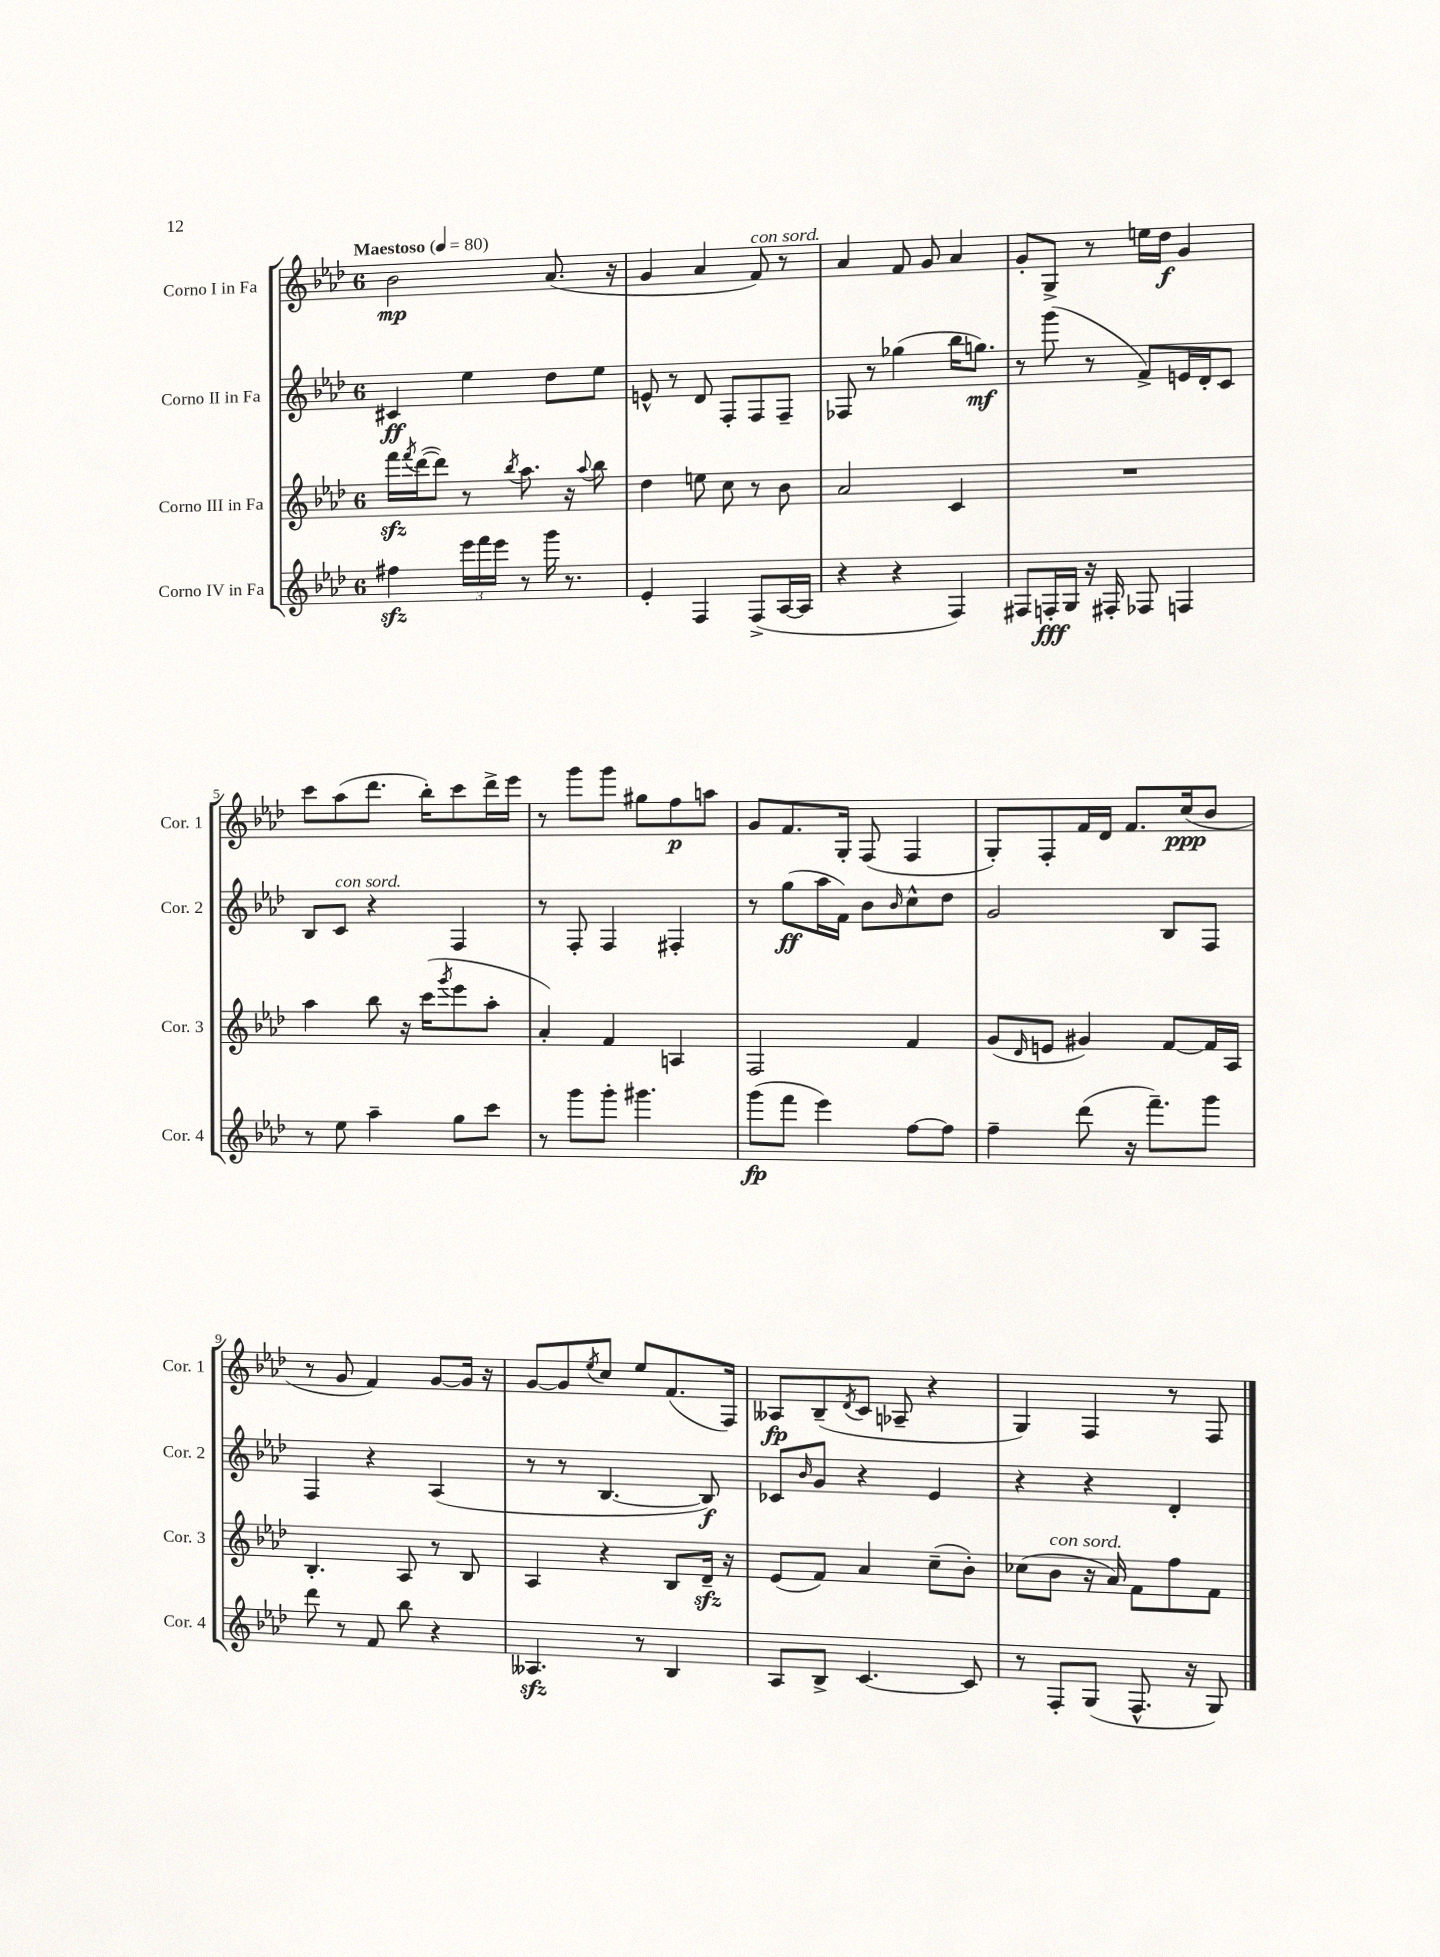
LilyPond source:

<<
\new StaffGroup <<
\new Staff = "s0" \with { instrumentName = "Corno I in Fa" shortInstrumentName = "Cor. 1" } {
    \clef treble \key aes \major \once \override Staff.TimeSignature.style = #'single-digit \time 6/8 \tempo "Maestoso" 4 = 80
    bes'2\mp aes'8.( r16 |
    g'4 aes'4 f'8^\markup { \italic "con sord." }) r8 |
    aes'4 f'8 g'8 aes'4 |
    g'8-. g8-> r8 e''16 des''16\f g'4 |
    c'''8 aes''8( des'''8. bes''16-.) c'''8 des'''16-> ees'''16 |
    r8 g'''8 g'''8 gis''8 f''8\p a''8 |
    g'8 f'8. g16-. f8( f4 |
    g8-.) f8-. f'16 des'16 f'8. c''16\ppp( bes'8 |
    r8 g'8 f'4) g'8~ g'16 r16 |
    g'8~ g'8 \acciaccatura { ees''8 } c''8 ees''8 f'8.( f16) |
    aeses8\fp bes8--( \acciaccatura { des'8 } c'8 aes8-- r4 |
    g4) f4 r8 f8 \bar "|." |
}
\new Staff = "s1" \with { instrumentName = "Corno II in Fa" shortInstrumentName = "Cor. 2" } {
    \clef treble \key aes \major \once \override Staff.TimeSignature.style = #'single-digit \time 6/8
    cis'4\ff ees''4 des''8 ees''8 |
    e'8-^ r8 des'8 f8-. f8 f8-- |
    fes8 r8 ges''4( bes''16 g''8.\mf) |
    r8 g'''8( r8 f'8->) e'16 des'16-. c'8 |
    bes8 c'8^\markup { \italic "con sord." } r4 f4 |
    r8 f8-. f4 fis4-. |
    r8 g''8\ff( aes''16 f'16) bes'8 \grace { bes'16 } c''8-^ des''8 |
    g'2 bes8 f8 |
    f4 r4 aes4( |
    r8 r8 bes4.~ bes8\f) |
    ces'8 \grace { bes'16 } g'8 r4 ees'4 |
    r4 r4 des'4-. \bar "|." |
}
\new Staff = "s2" \with { instrumentName = "Corno III in Fa" shortInstrumentName = "Cor. 3" } {
    \clef treble \key aes \major \once \override Staff.TimeSignature.style = #'single-digit \time 6/8
    f'''16\sfz \acciaccatura { f'''8 } des'''16~( des'''8) r8 \acciaccatura { bes''8 } aes''8. r16 \appoggiatura { aes''8 } bes''8 |
    des''4 e''8 c''8 r8 bes'8 |
    aes'2 c'4 |
    R2. |
    aes''4 bes''8 r16 c'''16( \acciaccatura { g'''8 } ees'''8 aes''8-. |
    aes'4-.) f'4 a4 |
    f2 f'4 |
    g'8( \grace { des'16 } e'8 gis'4) f'8~ f'16 aes16 |
    bes4.-. aes8 r8 bes8 |
    aes4 r4 bes8 des'16--\sfz r16 |
    ees'8( f'8) aes'4 c''8--( bes'8-.) |
    ces''8( bes'8^\markup { \italic "con sord." } r16 aes'16) f'8 f''8 f'8 \bar "|." |
}
\new Staff = "s3" \with { instrumentName = "Corno IV in Fa" shortInstrumentName = "Cor. 4" } {
    \clef treble \key aes \major \once \override Staff.TimeSignature.style = #'single-digit \time 6/8
    fis''4\sfz \tuplet 3/2 { ees'''16 f'''16 ees'''16 } r8 g'''16 r8. |
    ees'4-. f4 f8->( aes16~ aes16 |
    r4 r4 f4) |
    fis8 f16-.\fff g16 r16 fis16-. fes8 f4 |
    r8 ees''8 aes''4-- g''8 c'''8 |
    r8 g'''8 g'''8-. gis'''4. |
    g'''8\fp( f'''8 ees'''4) f''8~ f''8 |
    f''4-- des'''8( r16 f'''8.--) g'''8 |
    des'''8 r8 f'8 bes''8 r4 |
    aeses4.\sfz r8 bes4 |
    aes8 bes8-> c'4.~ c'8 |
    r8 f8-. g8( f8.-^ r16 g8) \bar "|." |
}
>>
>>
